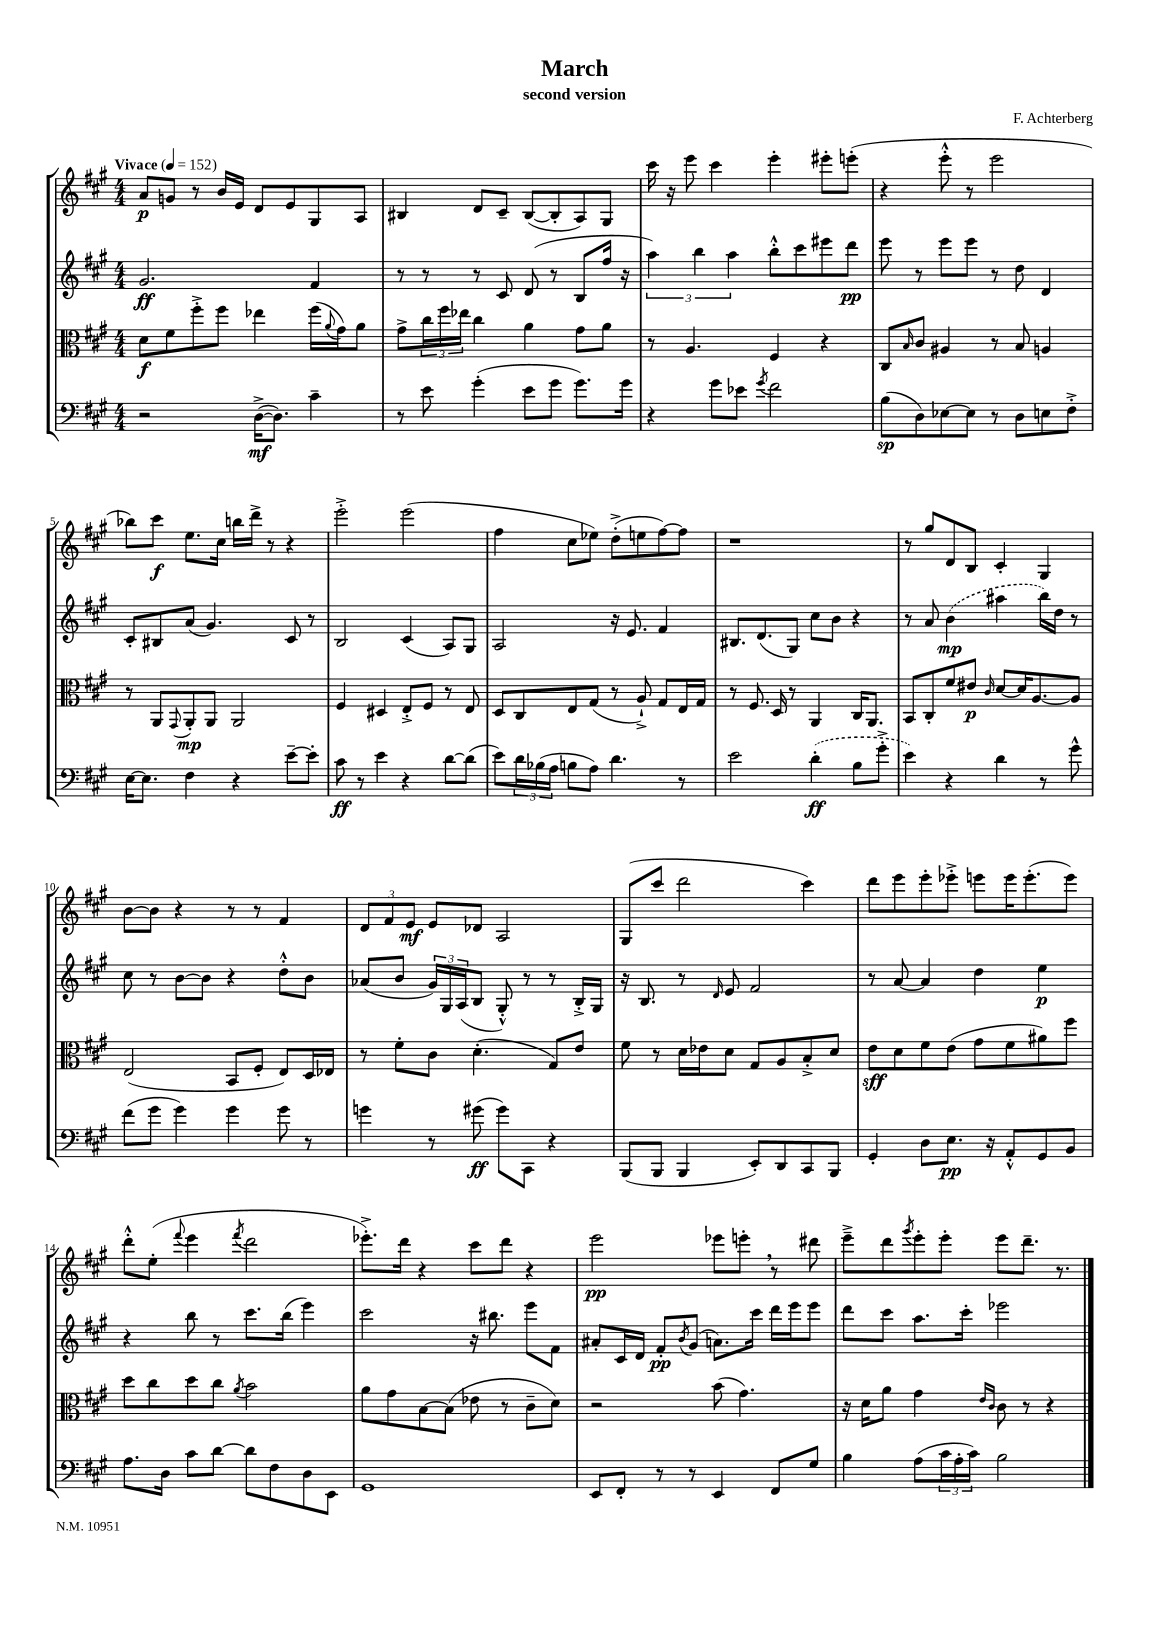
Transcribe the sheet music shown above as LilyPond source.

\header { title = "March" composer = "F. Achterberg" subtitle = "second version" }
<<
\new StaffGroup <<
\new Staff = "s0" {
    \clef treble \key a \major \numericTimeSignature \time 4/4 \tempo "Vivace" 4 = 152
    a'8\p g'8 r8 b'16 e'16 d'8 e'8 gis8 a8 |
    bis4 d'8 cis'8-- bis8~( bis8-. a8) gis8 |
    cis'''16 r16 e'''8 cis'''4 e'''4-. eis'''8-. e'''8-.( |
    r4 e'''8-.-^ r8 e'''2 |
    bes''8) cis'''8\f e''8. cis''16 b''16 d'''16-> r8 r4 |
    e'''2-.-> e'''2( |
    fis''4 cis''8 ees''8) d''8-.->( e''8 fis''8~) fis''8 |
    r1 |
    r8 gis''8 d'8 b8 cis'4-. gis4 |
    b'8~ b'8 r4 r8 r8 fis'4 |
    \tuplet 3/2 { d'8 fis'8 e'8\mf } e'8 des'8 a2 |
    gis8( cis'''8 d'''2 cis'''4) |
    d'''8 e'''8 e'''8-. ees'''8-.-> e'''8 e'''16 e'''8.-.( e'''8) |
    d'''8-.-^ e''8-.( \appoggiatura { fis'''8 } e'''4 \acciaccatura { fis'''8 } d'''2 |
    ees'''8.-.->) d'''16 r4 cis'''8 d'''8 r4 |
    e'''2\pp ees'''8 e'''8-. \breathe r8 dis'''8 |
    e'''8---> d'''8 \acciaccatura { gis'''8 } e'''8-. e'''8-. e'''8 d'''8.-- r8. \bar "|." |
}
\new Staff = "s1" {
    \clef treble \key a \major \numericTimeSignature \time 4/4
    gis'2.\ff fis'4 |
    r8 r8 r8 cis'8 d'8( r8 b8 fis''16 r16 |
    \tuplet 3/2 { a''4) b''4 a''4 } b''8-.-^ cis'''8 eis'''8 d'''8\pp |
    e'''8 r8 e'''8 e'''8 r8 d''8 d'4 |
    cis'8-. bis8 a'8( gis'4.) cis'8 r8 |
    b2 cis'4( a8) gis8 |
    a2 r16 e'8. fis'4 |
    bis8. d'8.( gis8) cis''8 b'8 r4 |
    r8 a'8 \once \slurDashed b'4\mp( ais''4 b''16) d''16 r8 |
    cis''8 r8 b'8~ b'8 r4 d''8-.-^ b'8 |
    aes'8( b'8 \tuplet 3/2 { gis'16) gis16 a16( } b8 gis8-.-^) r8 r8 b16-.-> gis16 |
    r16 b8. r8 \grace { d'16 } e'8 fis'2 |
    r8 a'8~ a'4 d''4 e''4\p |
    r4 b''8 r8 cis'''8. b''16( e'''4) |
    cis'''2 r16 bis''8. e'''8 fis'8 |
    ais'8-. cis'16 d'16 fis'8-.\pp \acciaccatura { b'8 } gis'8( a'8.) cis'''16 d'''16 e'''16 e'''8 |
    d'''8 cis'''8 a''8. cis'''16-. ees'''2 \bar "|." |
}
\new Staff = "s2" {
    \clef alto \key a \major \numericTimeSignature \time 4/4
    d'8\f fis'8 fis''8-.-> fis''8 ees''4 fis''16( \appoggiatura { a'8 } gis'16) a'8 |
    gis'8-> \tuplet 3/2 { cis''16 fis''16 ees''16 } cis''4 a'4 gis'8 a'8 |
    r8 a4. fis4 r4 |
    cis8 \grace { b16 } cis'8 ais4 r8 b8 a4 |
    r8 a,8 \appoggiatura { gis,8 } a,8-.\mp a,8 a,2 |
    fis4 dis4 e8-.-> fis8 r8 e8 |
    d8 cis8 e8 gis8( r8 a8-!->) gis8 e16 gis16 |
    r8 fis8. d16 r8 a,4 cis16 a,8. |
    b,8 cis8-. fis'8 eis'8\p \grace { cis'16 } d'8~ d'16 a8.~ a8 |
    e2( b,8 fis8-. e8) d16 ees16 |
    r8 fis'8-. cis'8 d'4.-.( gis8) e'8 |
    fis'8 r8 d'16 ees'16 d'8 gis8 a8 b8-.-> d'8 |
    e'8\sff d'8 fis'8 e'8( gis'8 fis'8 ais'8) fis''8 |
    d''8 cis''8 d''8 cis''8 \acciaccatura { a'8 } b'2 |
    a'8 gis'8 b8~ b8( ees'8 r8 cis'8-- d'8) |
    r2 b'8( gis'4.) |
    r16 d'16 a'8 gis'4 \grace { e'16 cis'16 } cis'8 r8 r4 \bar "|." |
}
\new Staff = "s3" {
    \clef bass \key a \major \numericTimeSignature \time 4/4
    r2 d16~->\mf( d8.) cis'4-- |
    r8 e'8 gis'4-.( e'8 gis'8 gis'8.) gis'16 |
    r4 gis'8 ees'8 \acciaccatura { gis'8 } fis'2 |
    b8\sp( d8) ees8~ ees8 r8 d8 e8 fis8-.-> |
    e16~ e8. fis4 r4 e'8~-- e'8-. |
    cis'8\ff r8 e'4 r4 d'8~ d'8( |
    e'8) \tuplet 3/2 { d'16 bes16( a16 } b8 a8) d'4. r8 |
    e'2 \once \slurDashed d'4-.\ff( b8 gis'8-.-> |
    e'4) r4 d'4 r8 gis'8-^ |
    fis'8( gis'8 gis'4) gis'4 gis'8 r8 |
    g'4 r8 gis'8\ff( gis'8) cis,8 r4 |
    b,,8( b,,8 b,,4 e,8-.) d,8 cis,8 b,,8 |
    gis,4-. d8 e8.\pp r16 a,8-.-^ gis,8 b,8 |
    a8. d16 cis'8 d'8~ d'8 fis8 d8 e,8 |
    gis,1 |
    e,8 fis,8-. r8 r8 e,4 fis,8 gis8 |
    b4 a8( \tuplet 3/2 { cis'16 a16-. cis'16) } b2 \bar "|." |
}
>>
>>
